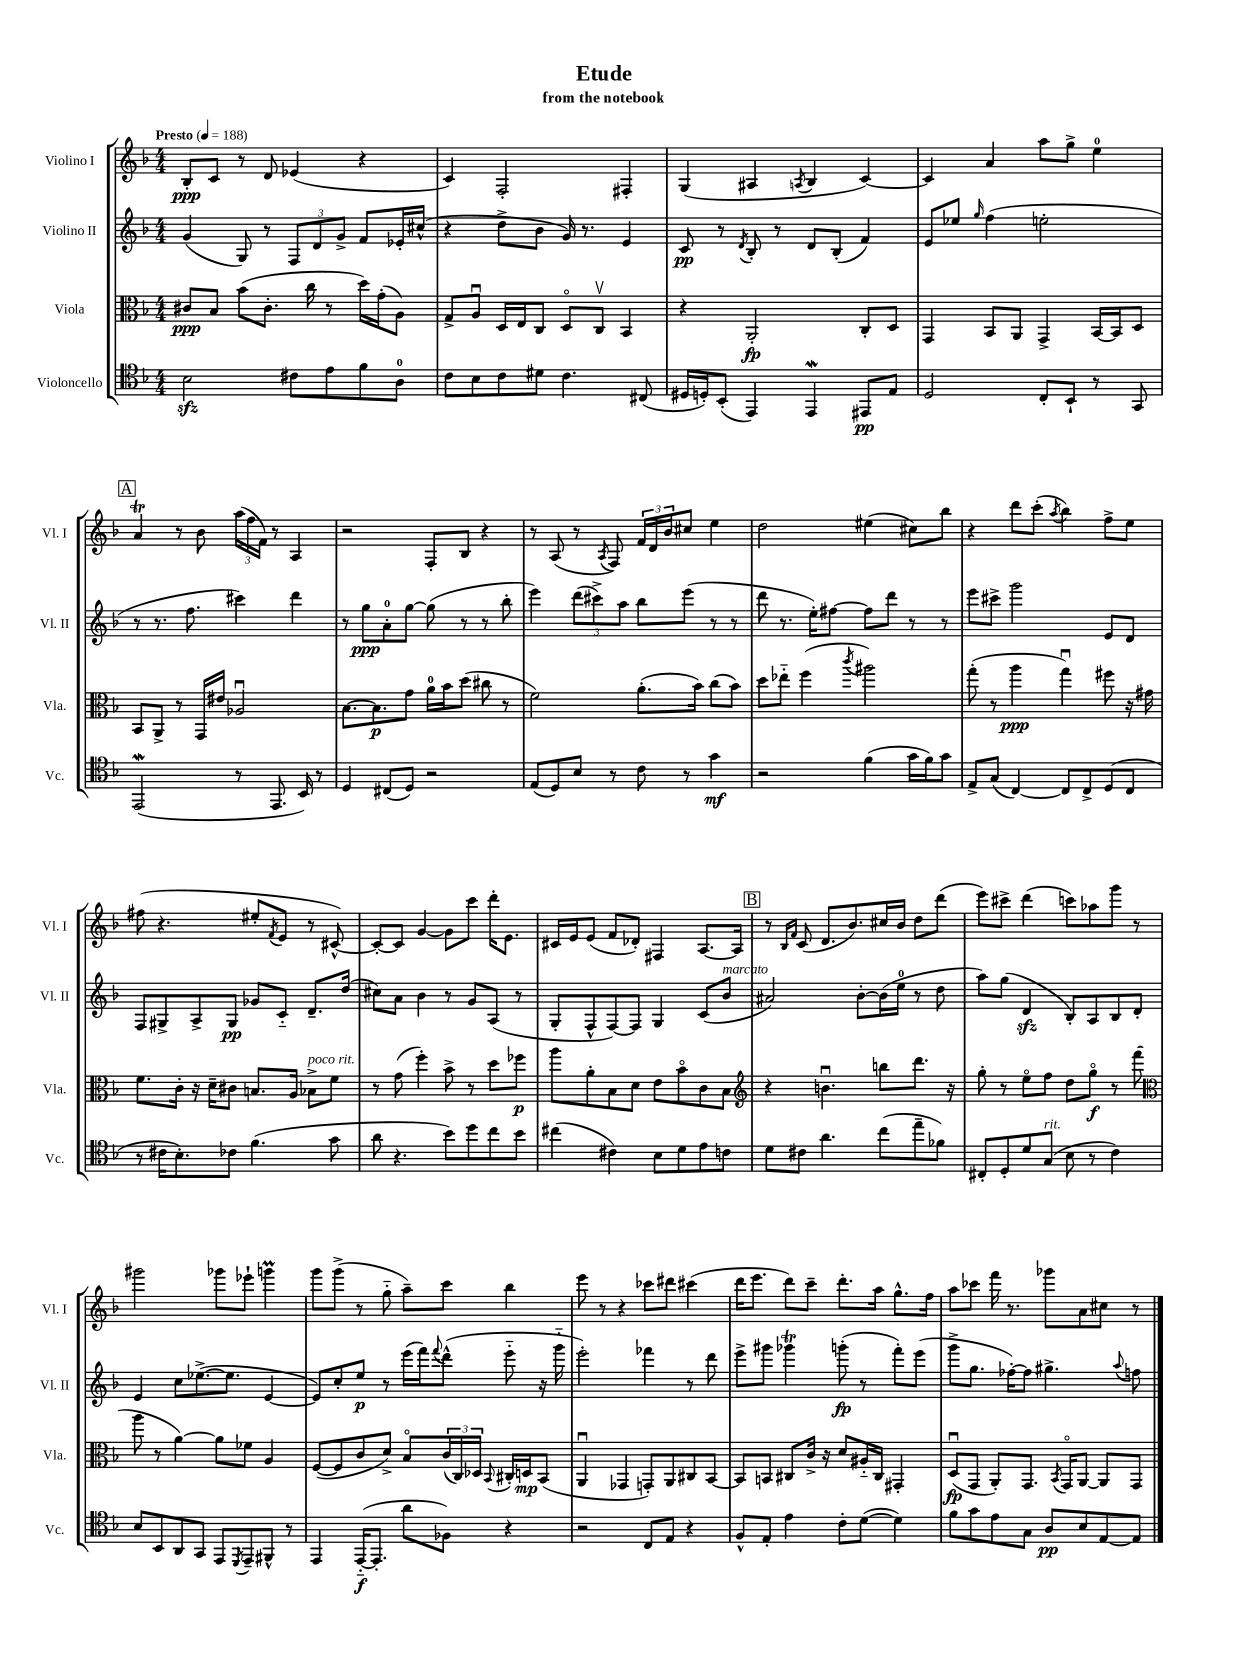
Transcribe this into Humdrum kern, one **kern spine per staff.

**kern	**kern	**kern	**kern
*staff4	*staff3	*staff2	*staff1
*clefC4	*clefC3	*clefG2	*clefG2
*k[b-]	*k[b-]	*k[b-]	*k[b-]
*M4/4	*M4/4	*M4/4	*M4/4
*MM188	*MM188	*MM188	*MM188
2B-\	8c#/L	(4g/	8B-'/L
.	8B-/J	.	8c/J
.	(8b-\L	8G/)	8r
.	8.c#'\J	8r	8d/
8c#\L	.	12F/L	(4e-/
.	16cc\	.	.
.	.	12d/	.
8e\	8r	.	.
.	.	12g^/J	.
8f\	16dd\LL)	8f/L	4r
.	(16g'\J	.	.
8A\J	8A\J)	16e-'/L	.
.	.	(16cc#^^/JJ	.
=	=	=	=
8c\L	8G^/L	4r	4c/)
8B-\	8Au/J	.	.
8c\	16D/LL	8dd^\L	2F'/
.	16E/J	.	.
8d#\J	8C/J	8b-\J	.
4.c\	8Do/L	16g/)	.
.	.	8.r	.
.	8Cv/J	.	.
.	4BB-/	4e/	4F#'/
(8C#/	.	.	.
=	=	=	=
16D#/LL	4r	8c/	(4G/
16D'/J)	.	.	.
(8BB-'/J	.	8r	.
.	.	8qd/	.
4EE/)	2AA'/	8B-'/	4A#/
.	.	8r	.
.	.	.	8qA/
4EE/	.	8d/L	4B-/
.	.	(8B-'/J	.
8EE#/L	8C'/L	4f/)	[4c/)
8E/J	8D/J	.	.
=	=	=	=
2D/	4GG/	8e/L	4c/]
.	.	8ee-/J	.
.	.	16qqgg/	.
.	8BB-/L	(4ff\	4a/
.	8AA/J	.	.
8C'/L	4GG^/	2ee'\	8aa\L
8BB-`/J	.	.	8gg^\J
8r	[16BB-/LL	.	4ee\
.	16BB-/]J	.	.
8GG/	8D/J	.	.
=	=	=	=
(2EE/	8BB-/L	8r	4a/
.	8AA^/J	8.r	.
.	8r	.	8r
.	.	8.ff\	.
.	16GG/LL	.	8b-\
.	16e#/JJ	.	.
8r	2A-u/	4ccc#\)	(24aa\LL
.	.	.	24ff\
.	.	.	24f\JJ)
8.EE/	.	.	8r
.	.	4ddd\	4A/
16BB-/)	.	.	.
8r	.	.	.
=	=	=	=
4D/	[8.B-\L	8r	2r
.	.	8gg\L	.
.	8.B-\]	.	.
(8C#/L	.	8a'\	.
8D/J)	8g\J	[8gg\J	.
2r	16a\LL	(8gg\]	8F'/L
.	16b-\J	.	.
.	(8dd\J	8r	8B-/J
.	8cc#\	8r	4r
.	8r	8bb-'\	.
=	=	=	=
(8E/L	2f\)	4eee\)	8r
8D/)	.	.	(8A/
8B-/J	.	(12ddd\L	8r
.	.	12ccc#^\)	.
.	.	.	8qA/
8r	.	.	8F/)
.	.	12aa\J	.
8c\	(8.a'\L	8bb-\L	24f/LL
.	.	.	24d/
.	.	.	24b-/J
8r	.	(8eee\J	8cc#/J
.	16b-\Jk)	.	.
4g\	(8cc\L	8r	4ee\
.	8b-\J)	8r	.
=	=	=	=
2r	8dd\L	8ddd\	2dd\
.	8ee-'~\J	8.r	.
.	(4ff\	.	.
.	.	16ee'\LK)	.
.	.	[8ff#\J	.
.	8qccc/	.	.
(4f\	2aa#\)	8ff#\]L	(4ee#\
.	.	8ddd\J	.
16g\LL	.	8r	8cc#\L)
16f\J)	.	.	.
8g\J	.	8r	8bb-\J
=	=	=	=
8E^/L	(8gg'\	8eee\L	4r
(8G/J	8r	8ccc#^\J	.
[4C/)	4aa\	2ggg\	8ddd\L
.	.	.	(8ccc'\J
.	.	.	8qaa/
8C/]L	4ggu\)	.	4bb-\)
8C^/	.	.	.
(8D/	8ff#\	8e/L	8ff^\L
8C/J	16r	8d/J	8ee\J
.	16g#\	.	.
=	=	=	=
8r	8.f\L	8F/L	(8ff#\
16c#\LK	.	8G#^/	4.r
8.B-'\)	16c'\Jk	.	.
.	16r	8A^/	.
.	16d~\LK	.	.
8c-\J	8c#\J	8G#/J	.
(4.f\	8.B/L	8g-/L	8ee#'/L
.	.	.	8qf/
.	.	8c'~/J	8e/J
.	16A/Jk	.	.
.	8B-^\L	8.d~/L	8r
8g\	8f\J	.	[8c#^^/)
.	.	(16dd/Jk	.
=	=	=	=
8a\	8r	8cc#\L)	8c#'/_L
4.r	(8g\	8a\J	8c#/]J
.	4ff'\)	4b-\	[4g/
8b-\L)	8b-^\	8r	8g\]L
8dd\	8r	8g/L	8ccc\J
8cc\	8dd\L	(8A/J	16ddd'\LK
.	.	.	8.e\J
8b-\J	8ff-\J	8r	.
=	=	=	=
(4cc#\	8aa\L	8G'/L	16c#/LL
.	.	.	16e/J
.	8a'\	8F^^/	(8e/J
4c#\)	8B-\	[8F/)	8f/L
.	8d\J	8F/]J	8d-'/J)
8B-\L	8e\L	4G/	4F#/
8d\	8b-o\	.	.
8e\	8c\	(8c/L	[8.A/L
8c\J	8B-\J	8b-/J	.
.	.	.	16A/]Jk
=	=	=	=
*	*clefG2	*	*
8d\L	4r	2a#/)	8r
.	.	.	16qqB-/LL
.	.	.	16qqf/JJ
8c#\J	.	.	(8c/
4.a\	4.bu\	.	8.d/L
.	.	.	8.b-/)
.	.	[8b-'\L	.
(8cc\L	8bb\L	(16b-\]L	16cc#/L
.	.	16ee\JJ	16b-/JJ
8ee~\	8.ddd\J	8r	8dd\L
8f-\J)	.	8dd\	(8ddd\J
.	16r	.	.
=	=	=	=
8C#'/L	8gg'\	8aa\L)	8eee\L)
8D'/	8r	(8gg\J	8ccc#^\J
8d/	8eeo\L	4d/	(4ddd\
(8G/J	8ff\J	.	.
8B-\	8dd\L	8B-'/L)	8ccc\L)
8r	8ggo\J	8A/	8aa-\
4c\)	8r	8B-/	8ggg\J
.	(8fff\	8d'/J	8r
=	=	=	=
*	*clefC3	*	*
8B-/L	8aa\	4e/	2ggg#\
8BB-/	8r	.	.
8AA/	[4a\)	8cc\L	.
8GG/J	.	([8.ee-^\	.
8EE/L	8a\]L	.	8ggg-\L
.	.	8.ee-\]J	.
8qDD/	.	.	.
8EE~/	8f-\J	.	8eee-`\J
8FF#^^/J	4A/	[4e/	4ggg\
8r	.	.	.
=	=	=	=
4EE/	([8F/L	8e/]L)	8ggg\L
.	8F/]	8cc'/	(8ggg^\J
([16EE'~/LK	8c/	8ee/J	8r
8.EE'/]J	.	.	.
.	8d^/J)	8r	8gg'~\
8a\L	8B-o/L	(16eee\LL	8aa~\L)
.	.	16fff\J)	.
.	.	8qqfff/	.
8F-\J)	(24c/L	(8ddd^^\J	8ccc\J
.	24C/)	.	.
.	24D-/JJ	.	.
.	8qqBB-/	.	.
4r	16C#'/LL	8eee'~\	4bb-\
.	16D/J	.	.
.	(8BB-/J	16r	.
.	.	16ggg'~\	.
=	=	=	=
2r	4AAu/	2eee'\)	8eee\
.	.	.	8r
.	4GG-/	.	4r
8C/L	8GG'/L)	4fff-\	8ccc-\L
8E/J	8AA/	.	8ddd#\J
4r	8C#/	8r	(4ccc#\
.	[8BB-/J	8ddd\	.
=	=	=	=
8F^^/L	8BB-/]L	8eee^\L	16ddd\LK
.	.	.	8.eee\J
8E'/J	8BB/J	8ggg#\J	.
4e\	8C#/L	4ggg-\	8ddd\L)
.	16c^/Jk	.	8ccc~\J
.	16r	.	.
8c'\L	8d/L	(8ggg'\	8.ddd'\L
([8d\J	16A#'~/L	8r	.
.	16C#/JJ	.	16aa\Jk
4d\])	4GG#'/	8fff'\L)	8.gg^^\L
.	.	(8eee\J	.
.	.	.	16ff\Jk
=	=	=	=
8f\L	(8Du/L	8ggg^\L	8aa\L
8g\	8GG/J	8.gg\J	8ccc-\J
8e\	8AA'/L)	.	16fff\
.	.	[16ff-'\LK)	8.r
8G\J	8.GG/J	8ff-\]J	.
8A/L	.	4.gg#^\	8ggg-\L
.	8qBB-/	.	.
.	16GGo/LK	.	.
8B-/	[8AA/J	.	8a\
[8E/	8AA/]L	.	8cc#\J
.	.	8qqaa/	.
8E/]J	8GG/J	8ff\	8r
==	==	==	==
*-	*-	*-	*-
